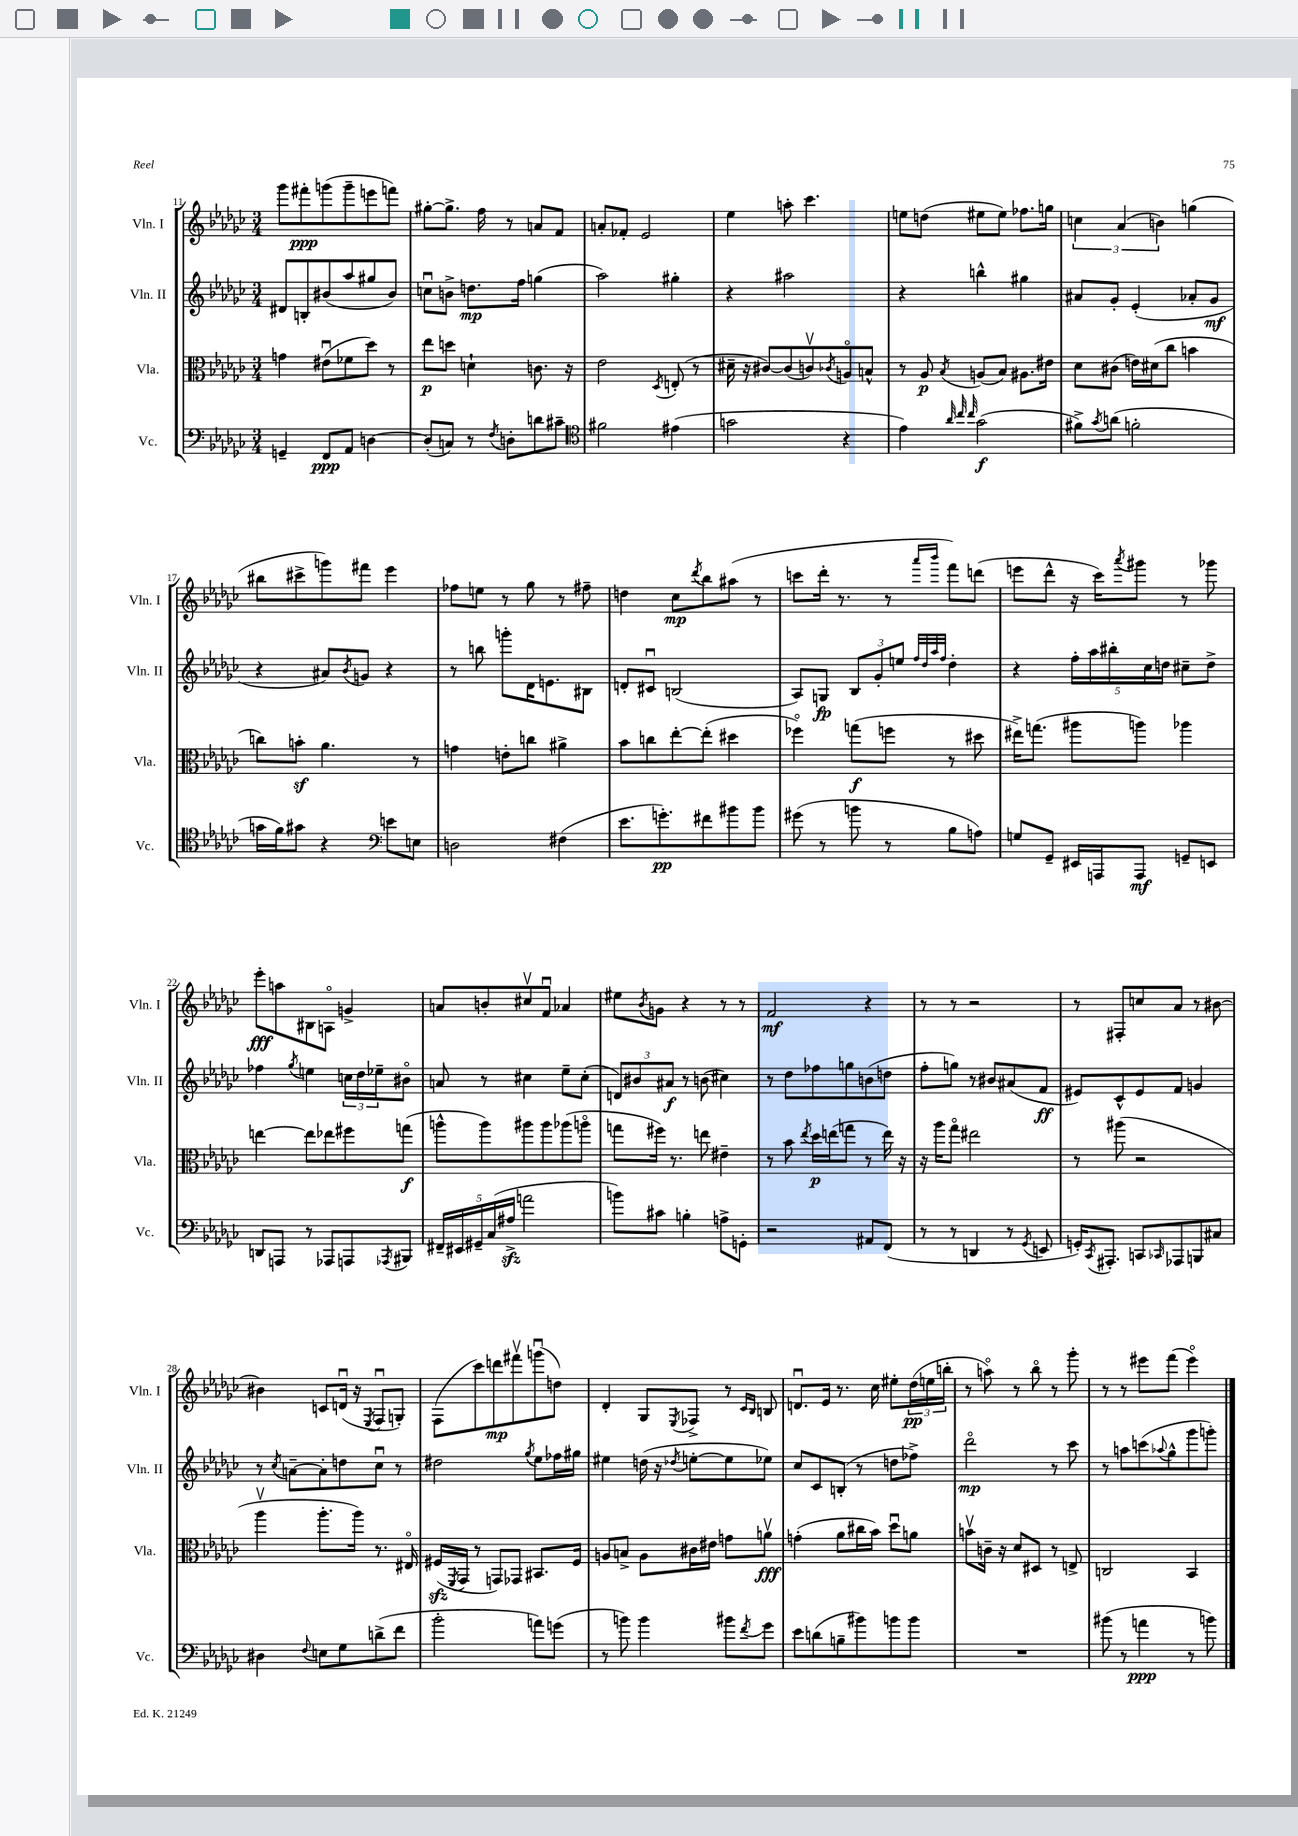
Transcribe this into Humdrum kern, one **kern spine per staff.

**kern	**dynam	**kern	**dynam	**kern	**dynam	**kern	**dynam
*part4	*part4	*part3	*part3	*part2	*part2	*part1	*part1
*staff4	*staff4	*staff3	*staff3	*staff2	*staff2	*staff1	*staff1
*I"Vc.	*	*I"Vla.	*	*I"Vln. II	*	*I"Vln. I	*
*I'Vc.	*	*I'Vla.	*	*I'Vln. II	*	*I'Vln. I	*
*clefF4	*	*clefC3	*	*clefG2	*	*clefG2	*
*k[b-e-a-d-g-c-]	*	*k[b-e-a-d-g-c-]	*	*k[b-e-a-d-g-c-]	*	*k[b-e-a-d-g-c-]	*
*M3/4	*	*M3/4	*	*M3/4	*	*M3/4	*
=11	=11	=11	=11	=11	=11	=11	=11
4GGn~/	.	4gn\	.	8d#X/L	.	8ggg-\L	.
.	.	.	.	8Bn'/	.	8fff#X'\	ppp
8FF/L	ppp	(8e#Xu\L	.	(8b#X/	.	(8gggn\	.
8AA-/J	.	8f-X\	.	8aa-/	.	8ggg~\	.
[4Dn\	.	8dd-\J)	.	8gg#X/	.	8eeen\	.
.	.	8r	.	8b#/J)	.	8fffn\J)	.
=12	=12	=12	=12	=12	=12	=12	=12
(8D'/L]	.	8ee-\L	p	8ccnu\L	.	[8gg#X'\L	.
8Cn/J)	.	8ddn\J	.	8bn^\J	.	8.gg#^\J]	.
8r	.	4dn`\	.	8.ddn\L	mp	.	.
.	.	.	.	.	.	16ff\	.
8qF/	.	.	.	.	.	.	.
8Dn'\L	.	.	.	.	.	8r	.
.	.	.	.	16ff\Jk	.	.	.
8dn\	.	8.cn\	.	(4ggn\	.	8an/L	.
8c#X~\J	.	.	.	.	.	8f/J	.
.	.	16r	.	.	.	.	.
=13	=13	=13	=13	=13	=13	=13	=13
*clefC4	*	*	*	*	*	*	*
2f#X\	.	2e-\	.	2aa-\)	.	8an'/L	.
.	.	.	.	.	.	8f-X'/J	.
.	.	.	.	.	.	2e-/	.
.	.	8qD-/	.	.	.	.	.
(4e#X\	.	(8En'/	.	4gg#X'\	.	.	.
.	.	8r	.	.	.	.	.
=14	=14	=14	=14	=14	=14	=14	=14
2gn\	.	16d#X~\	.	4r	.	4ee-\	.
.	.	16r	.	.	.	.	.
.	.	[8c#X/L)	.	.	.	.	.
.	.	(8c#/]	.	2aa#X\	.	8aan'\	.
.	.	8cnv/)	.	.	.	4.ccc-\	.
.	.	8qc-X/	.	.	.	.	.
4r	.	8An/	.	.	.	.	.
.	.	8Bn^^/J	.	.	.	.	.
=15	=15	=15	=15	=15	=15	=15	=15
4e-\)	.	8r	.	4r	.	8een\L	.
.	.	8A-/	p	.	.	(8ddn\J	.
32qqa-/	.	.	.	.	.	.	.
32qqcc-/	.	.	.	.	.	.	.
32qqcc-/	.	8qB-/	.	.	.	.	.
(2g-\	f	(8An/L	.	4bbn^^\	.	8ee#X\L	.
.	.	8B-/J)	.	.	.	8ee#\J)	.
.	.	8.A#X\L	.	4gg#X\	.	8.ff-X\L	.
.	.	16e#X\Jk	.	.	.	16ggn\Jk	.
=16	=16	=16	=16	=16	=16	=16	=16
8f#X^\L)	.	8d-\L	.	8a#X/L	.	6ccn\	.
8qg-/	.	.	.	.	.	.	.
(8an\J	.	(8c#X\J	.	8g-'/J	.	.	.
.	.	.	.	.	.	(6a-/	.
2fn'\	.	16en\LL)	.	(4e-'/	.	.	.
.	.	(16d#X\J	.	.	.	.	.
.	.	.	.	.	.	6bn\)	.
.	.	8cc-\J	.	.	.	.	.
.	.	4bn\	.	8a-X'/L	.	(4ggn\	.
.	.	.	.	8g-/J	mf	.	.
!!LO:LB:g=z
=17	=17	=17	=17	=17	=17	=17	=17
16gn\LL	.	8ccn\L)	.	4r	.	8bb#X\L	.
16f\J)	.	.	.	.	.	.	.
8g#X\J	.	8bnz'\J	.	.	.	8ccc#X^\	.
4r	.	4.a-\	.	8a#X/L)	.	8gggn\)	.
.	.	.	.	8qb-/	.	.	.
.	.	.	.	8gn/J	.	8fff#X\J	.
*clefF4	*	*	*	*	*	*	*
8en\L	.	.	.	4r	.	4eee-\	.
8En\J	.	8r	.	.	.	.	.
=18	=18	=18	=18	=18	=18	=18	=18
2Dn\	.	4gn\	.	8r	.	8ff-X\L	.
.	.	.	.	8bbn\	.	8een\J	.
.	.	8en'\L	.	8gggn'\L	.	8r	.
.	.	8ccn\J	.	16d-\K	.	8gg-\	.
.	.	.	.	8.en\	.	.	.
(4F#X\	.	4a#X^\	.	.	.	8r	.
.	.	.	.	8B#X\J	.	8ff#X~\	.
=19	=19	=19	=19	=19	=19	=19	=19
8.e-\L	.	8b-\L	.	8dn'/L	.	4ddn\	.
.	.	8ccn\	.	8c#Xu/J	.	.	.
8.gn'\)	pp	.	.	.	.	.	.
.	.	[8ee-'\	.	(2Bn/	.	8cc-\L	mp
.	.	.	.	.	.	8qddd-/	.
8f#X\	.	(8ee-'\J]	.	.	.	8bb-\	.
8b#X\	.	4dd#X\	.	.	.	(8aa#X\J	.
8b#\J	.	.	.	.	.	8r	.
=20	=20	=20	=20	=20	=20	=20	=20
(8g#X\	.	4ff-X\)	.	8A-/L)	.	8cccn\L	.
8r	.	.	.	8Gn/J	fp	16ddd-'\Jk	.
.	.	.	.	.	.	8.r	.
8bn\	.	(8ggn\L	f	12B-/L	.	.	.
.	.	.	.	12g-'/	.	.	.
8r	.	8ffn\J	.	.	.	8r	.
.	.	.	.	12een/J	.	.	.
.	.	.	.	32qqff/LLL	.	.	.
.	.	.	.	32qqdd-/	.	.	.
.	.	.	.	32qqaa-/	.	16qqaaa-/LL	.
.	.	.	.	32qqff/JJJ	.	16qqbbb-/JJ	.
8B-\L	.	8r	.	4dd-'\	.	8fff\L)	.
8An\J)	.	8dd#X\	.	.	.	(8dddn\J	.
=21	=21	=21	=21	=21	=21	=21	=21
8Gn/L	.	16ee#X^\KL)	.	4r	.	8eeen\L	.
.	.	(8.ggn\J	.	.	.	.	.
8GG-~/J	.	.	.	.	.	8ddd-^^\J	.
16EE#X/LL	.	8aa#X\L	.	20ff'\LL	.	16r	.
.	.	.	.	20aa-\	.	.	.
16AAAn/J	.	.	.	.	.	16ccc-\KL)	.
.	.	.	.	20bb#X'\	.	.	.
.	.	.	.	.	.	8qaaa-/	.
8AAA/J	mf	8aan\J)	.	.	.	8ggg#X\J	.
.	.	.	.	20cc-\	.	.	.
.	.	.	.	20ddn\JJ	.	.	.
8GGn~/L	.	4aa-X\	.	8cc#X~\L	.	8r	.
8EEn/J	.	.	.	8dd^\J	.	8ggg-X\	.
!!LO:LB:g=z
=22	=22	=22	=22	=22	=22	=22	=22
8DDn/L	.	[4een\	.	4ff-X\	.	8eee-'\L	fff
8AAAn/J	.	.	.	.	.	8aan\	.
.	.	.	.	8qgg-/	.	.	.
8r	.	8ee\L]	.	4een\	.	8B#X\	.
8AAA-X/L	.	8ee-X\	.	.	.	8An\J	.
8AAAn/	.	8ff#X\	.	24ccn\LL	.	4gn^/	.
.	.	.	.	24dd-\	.	.	.
.	.	.	.	24ee-X~\J	.	.	.
8qAAA-X/	.	.	.	.	.	.	.
8BBB#X/J	.	(8ggn\J	f	8b#X\J	.	.	.
=23	=23	=23	=23	=23	=23	=23	=23
20FF#X~/LL	.	8aan^^\L	.	8an/	.	8an/L	.
20EE#X/	.	.	.	.	.	.	.
20GG#X~/	.	.	.	.	.	.	.
.	.	8aa\)	.	8r	.	8bn'/	.
(20C-/	.	.	.	.	.	.	.
20A#Xzz^/JJ	.	.	.	.	.	.	.
2an\	.	8aa#X\	.	4cc#X\	.	8cc#Xv/	.
.	.	8aa#\	.	.	.	8fu/J	.
.	.	(8aa-X\	.	8ee-~\L	.	4a-X/	.
.	.	8aan\J	.	(8cc#'\J	.	.	.
=24	=24	=24	=24	=24	=24	=24	=24
8bn\L)	.	8ggn\L	.	12dn/L)	.	8ee#X\L	.
.	.	.	.	12b#X/	.	.	.
.	.	.	.	.	.	8qb-/	.
8c#X\J	.	16ff#X\Jk)	.	.	.	8gn\J	.
.	.	.	.	12a#X/J	f	.	.
.	.	8.r	.	.	.	.	.
4Bn'\	.	.	.	8r	.	4r	.
.	.	8een\	.	(8bn\	.	.	.
8An^\L	.	4e#X~\	.	4cc#X\)	.	8r	.
8GGn'\J	.	.	.	.	.	8r	.
=25	=25	=25	=25	=25	=25	=25	=25
2r	.	8r	.	8r	.	2f/	mf
.	.	8b-\	.	8dd-\L	.	.	.
.	.	8qee-/	.	.	.	.	.
.	.	16dd-\LL	p	8ff-X\	.	.	.
.	.	(16een\J	.	.	.	.	.
.	.	8ggn\J	.	8ggn\	.	.	.
8AA#X/L	.	8r	.	(8bn\	.	4r	.
(8FF/J	.	16ee\)	.	8ddn\J	.	.	.
.	.	16r	.	.	.	.	.
=26	=26	=26	=26	=26	=26	=26	=26
8r	.	16r	.	8ff'\L	.	8r	.
.	.	16aa-\KL	.	.	.	.	.
8r	.	8gg-\J	.	8ggn\J)	.	8r	.
4DDn/	.	2ee#X\	.	8r	.	2r	.
.	.	.	.	8b#X/L	.	.	.
8r	.	.	.	(8a#X/	.	.	.
8qGG-/	.	.	.	.	.	.	.
8EEn/	.	.	.	8f/J	ff	.	.
=27	=27	=27	=27	=27	=27	=27	=27
16GGn'/KL)	.	8r	.	8e#X/L)	.	8r	.
8qCC-/	.	.	.	.	.	.	.
8.AAA#X'/J	.	.	.	.	.	.	.
.	.	(8aa#X\	.	8c-^^/	.	8F#X'/L	.
8CCn/L	.	2r	.	8e#/	.	8ccn/	.
16qqCC-X/	.	.	.	.	.	.	.
8AAA-X/	.	.	.	8f/J	.	8a-/J	.
8BBBn/	.	.	.	4gn/	.	8r	.
8C#X/J	.	.	.	.	.	[8b#X\	.
!!LO:LB:g=z
=28	=28	=28	=28	=28	=28	=28	=28
4D#X\	.	4aa-v\	.	8r	.	4b#X\]	.
.	.	.	.	8qcc-/	.	.	.
.	.	.	.	[8an~\L	.	.	.
8qqF/	.	.	.	.	.	.	.
8En\L	.	8.aa-'\L	.	8a'\]	.	8cn/L	.
8G-\	.	.	.	8ddn\	.	(16dnu/Jk	.
.	.	16aa-\Jk)	.	.	.	16r	.
.	.	.	.	.	.	8qE-/	.
(8dn^\	.	8.r	.	8cc-u\J	.	8Fu/L	.
8f\J	.	.	.	8r	.	8Gn'/J)	.
.	.	16E#X/	.	.	.	.	.
=29	=29	=29	=29	=29	=29	=29	=29
2b-'\	.	(16F#Xzz/LL	.	2dd#X\	.	(8F\L	.
.	.	8qFF/	.	.	.	.	.
.	.	16GG-/JJ	.	.	.	.	.
.	.	8r	.	.	.	8ccc-\)	.
.	.	8GGn/L)	.	.	.	8dddn\	mp
.	.	8GG-X/J	.	.	.	8fff#Xv\	.
.	.	.	.	8qgg-/	.	.	.
8an\L)	.	8.BB#X/L	.	8ee-\L	.	(8gggnu\	.
(8gn\J	.	.	.	16ff-X\L	.	8ddn\J)	.
.	.	16F#/Jk	.	16gg#X\JJ	.	.	.
=30	=30	=30	=30	=30	=30	=30	=30
8r	.	8An/L	.	4ee#X\	.	4d-'/	.
8bn\)	.	8Bn^/J	.	.	.	.	.
4b\	.	8A\L	.	(16ddn\	.	8G-/L	.
.	.	.	.	16r	.	.	.
.	.	.	.	8qdd-X/	.	8qE-/	.
.	.	16c#X\L	.	[8een'\L	.	8F-X^/J	.
.	.	16e#X\JJ	.	.	.	.	.
8b#X\L	.	8gn\L	.	8ee\]	.	8r	.
.	.	.	.	.	.	16qqc-/LL	.
8qf/	.	.	.	.	.	16qqB-/JJ	.
8g-\J	.	8anv\J	fff	8ee-X\J)	.	8Bn/	.
=31	=31	=31	=31	=31	=31	=31	=31
8e-\L	.	(4gn'\	.	8cc-/L	.	8.dnu/L	.
(8dn\	.	.	.	8c-/	.	.	.
.	.	.	.	.	.	16e-/Jk	.
8Bn~\	.	8a-\L	.	(8Bn'/J	.	8.r	.
8b#X\)	.	16cc#X\L	.	8r	.	.	.
.	.	16b-\JJ)	.	.	.	16cc-\	.
8bn\	.	8dd-u\L	.	8ddn\L	.	8ee#X'\L	.
8b\J	.	8an\J	.	8ff-X^\J)	.	(24dd-\L	pp
.	.	.	.	.	.	24een\	.
.	.	.	.	.	.	24bbn'\JJ	.
=32	=32	=32	=32	=32	=32	=32	=32
2.r	.	8bnv\L	.	2ddd-\	mp	8r	.
.	.	16cn~\Jk	.	.	.	8aan\)	.
.	.	16r	.	.	.	.	.
.	.	8d-/L	.	.	.	8r	.
.	.	8D#X/J	.	.	.	8bb-\	.
.	.	8r	.	8r	.	8r	.
.	.	8En^/	.	8ccc-\	.	8ggg-'\	.
=33	=33	=33	=33	=33	=33	=33	=33
(8b#X\	.	2Cn/	.	8r	.	8r	.
8r	.	.	.	8aan\L	.	8r	.
4an\	ppp	.	.	(8cccn\	.	8eee#X\L	.
.	.	.	.	8qqaa-X/	.	.	.
.	.	.	.	8gg-^^\	.	(8fff\J	.
8r	.	4BB-/	.	8ggg-\	.	4eee#\)	.
8bn\)	.	.	.	8gggn'\J)	.	.	.
==	==	==	==	==	==	==	==
*-	*-	*-	*-	*-	*-	*-	*-
